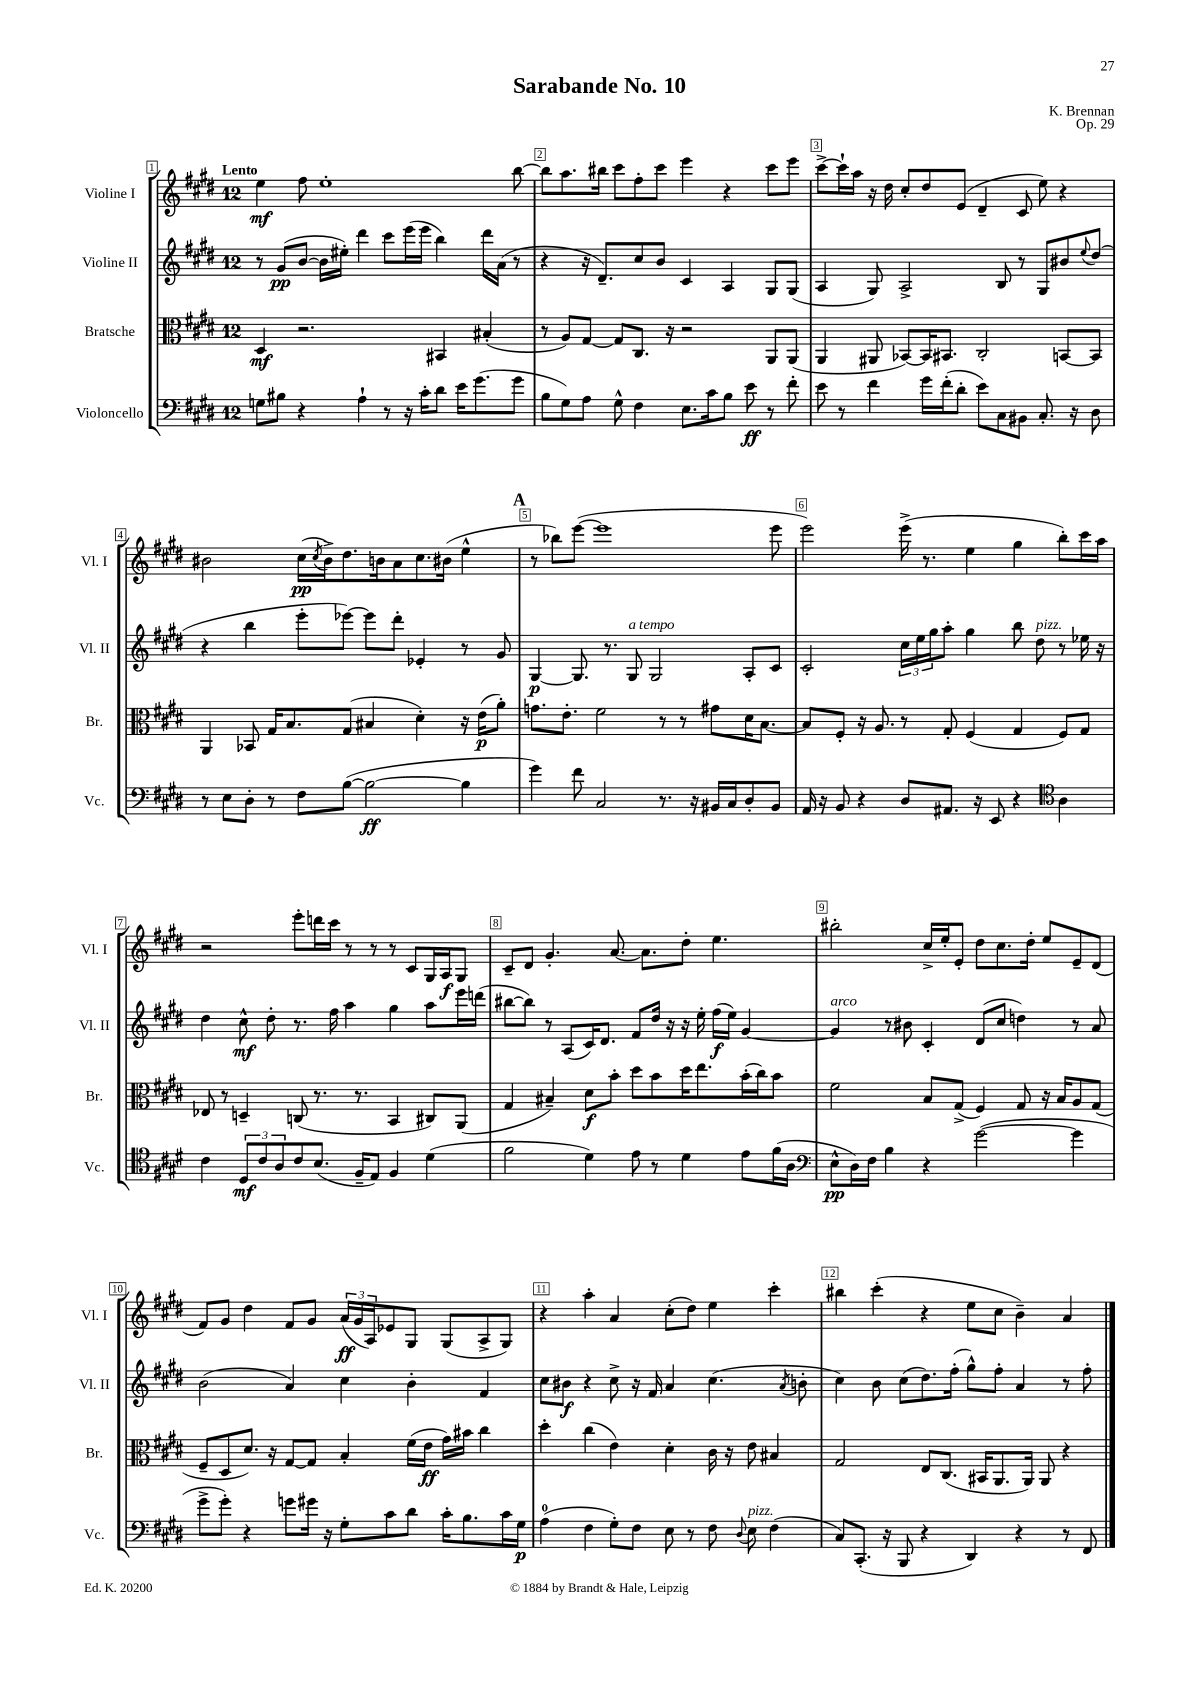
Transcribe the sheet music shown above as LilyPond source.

\header { title = "Sarabande No. 10" composer = "K. Brennan" opus = "Op. 29" }
<<
\new StaffGroup <<
\new Staff = "s0" \with { instrumentName = "Violine I" shortInstrumentName = "Vl. I" } {
    \clef treble \key e \major \once \override Staff.TimeSignature.style = #'single-digit \time 12/8 \tempo "Lento"
    e''4\mf fis''8 e''1-. b''8~ |
    b''8 a''8. bis''16 cis'''8 fis''8-. cis'''8 e'''4 r4 cis'''8 e'''8 |
    cis'''8~-> cis'''16-! a''16 r16 dis''16 cis''8-. dis''8 e'8( dis'4-- cis'8 e''8) r4 |
    bis'2 cis''16\pp( \acciaccatura { cis''8 } bis'16->) dis''8. b'16 a'8 cis''8. bis'16( e''4-^ |
    \mark \markup { \bold "A" } r8 bes''8) e'''8~( e'''1 e'''8 |
    e'''2) e'''16->( r8. e''4 gis''4 b''8-.) cis'''16 a''16 |
    r2 e'''8-. d'''16 cis'''16 r8 r8 r8 cis'8 gis16 a16\f gis8 |
    cis'8-- dis'8 gis'4.-. a'8.~ a'8. dis''8-. e''4. |
    bis''2-. cis''16-> e''16-. e'8-. dis''8 cis''8. dis''16-. e''8 e'8-- dis'8( |
    fis'8) gis'8 dis''4 fis'8 gis'8 \tuplet 3/2 { a'16\ff( gis'16 a16) } ees'8 gis8 gis8( a8-> gis8) |
    r4 a''4-. a'4 cis''8-.( dis''8) e''4 cis'''4-. |
    bis''4 cis'''4-.( r4 e''8 cis''8 b'4--) a'4 \bar "|." |
}
\new Staff = "s1" \with { instrumentName = "Violine II" shortInstrumentName = "Vl. II" } {
    \clef treble \key e \major \once \override Staff.TimeSignature.style = #'single-digit \time 12/8
    r8 gis'8\pp( b'8~ b'16 eis''16-.) dis'''4 cis'''8 e'''16( e'''16 b''4) dis'''16 a'16( r8 |
    r4 r16 dis'8.--) cis''8 b'8 cis'4 a4 gis8 gis8( |
    a4 gis8) a2-> b8 r8 gis8 bis'8 \appoggiatura { e''8 } dis''8( |
    r4 b''4 e'''8-. ees'''8~) ees'''8 dis'''8-. ees'4-. r8 gis'8 |
    \mark \markup { \bold "A" } gis4~\p gis8. r8. gis8^\markup { \italic "a tempo" } gis2 a8-. cis'8 |
    cis'2-. \tuplet 3/2 { cis''16 e''16 gis''16 } a''8-. gis''4 b''8 dis''8^\markup { \italic "pizz." } r8 ees''16 r16 |
    dis''4 cis''8-^\mf dis''8-. r8. fis''16 a''4 gis''4 a''8 e'''16 d'''16( |
    bis''8~ bis''8) r8 a8( cis'16) dis'8. fis'8 dis''16 r16 r16 e''16-. fis''16\f( e''16) gis'4~ |
    gis'4^\markup { \italic "arco" } r8 bis'8 cis'4-. dis'8( cis''8 d''4) r8 a'8 |
    b'2( a'4) cis''4 b'4-. fis'4 |
    cis''8 bis'8\f r4 cis''8-> r16 fis'16 a'4 cis''4.( \acciaccatura { a'8 } b'8-. |
    cis''4) b'8 cis''8( dis''8.) fis''16-.( gis''8-^) fis''8-. a'4 r8 fis''8-. \bar "|." |
}
\new Staff = "s2" \with { instrumentName = "Bratsche" shortInstrumentName = "Br." } {
    \clef alto \key e \major \once \override Staff.TimeSignature.style = #'single-digit \time 12/8
    dis4\mf r2. bis,4 bis4-.( |
    r8 a8) gis8~ gis8 cis8. r16 r2 a,8 a,8( |
    a,4 ais,8 bes,8~) bes,16 bis,8. cis2-. b,8~ b,8 |
    a,4 bes,8 gis16 b8. gis8( bis4 dis'4-.) r16 e'16\p( a'8-.) |
    \mark \markup { \bold "A" } g'8. e'8.-. fis'2 r8 r8 gis'8 dis'16 b8.~ |
    b8 fis8-. r16 a8. r8 gis8-. fis4( gis4 fis8) gis8 |
    ees8 r8 d4-- c8( r8. r8. b,4 cis8) a,8( |
    gis4 bis4--) dis'8\f b'8-. dis''8 b'8 dis''16 e''8. b'16-.( cis''16) b'8 |
    fis'2 b8 gis8->( fis4) gis8 r16 b16 a8 gis8( |
    fis8-- dis8 dis'8.) r16 gis8~ gis8 b4-. fis'16( e'16\ff gis'16) bis'16 cis''4 |
    dis''4-. cis''4( e'4) dis'4-. cis'16 r16 e'8 bis4 |
    gis2 e8 cis8.( bis,16 a,8. a,16) a,8 r4 \bar "|." |
}
\new Staff = "s3" \with { instrumentName = "Violoncello" shortInstrumentName = "Vc." } {
    \clef bass \key e \major \once \override Staff.TimeSignature.style = #'single-digit \time 12/8
    g8 bis8 r4 a4-! r8 r16 cis'16-. dis'8 e'16 gis'8.( gis'8 |
    b8 gis8) a8 gis8-^ fis4 e8. cis'16 b8 e'8\ff r8 fis'8-. |
    e'8 r8 fis'4 gis'16 fis'16-.( dis'8-. e'8) cis8 bis,8 cis8.-. r16 dis8 |
    r8 e8 dis8-. r8 fis8 b8~( b2~\ff b4 |
    \mark \markup { \bold "A" } gis'4) fis'8 cis2 r8. r16 bis,16 cis16 dis8-. bis,8 |
    a,16 r16 b,8 r4 dis8 ais,8. r16 e,8 r4 \clef tenor a4 |
    cis'4 \tuplet 3/2 { dis8\mf cis'8 a8 } cis'8 b8.( fis16-- e8) fis4 dis'4( |
    fis'2 dis'4) e'8 r8 dis'4 e'8 fis'16( a16 |
    \clef bass e8-^\pp dis16) fis16 b4 r4 gis'2~( gis'4 |
    gis'8-> gis'8-.) r4 g'8 gis'16 r16 gis8-. cis'8 dis'8 cis'16-. b8. cis'16 gis16\p |
    a4-0( fis4 gis8-.) fis8 e8 r8 fis8 \appoggiatura { dis8 } e8^\markup { \italic "pizz." } fis4( |
    cis8) cis,8.-.( r16 b,,8 r4 dis,4) r4 r8 fis,8 \bar "|." |
}
>>
>>
\layout { \context { \Score \override BarNumber.break-visibility = ##(#f #t #t) barNumberVisibility = #all-bar-numbers-visible \override BarNumber.stencil = #(make-stencil-boxer 0.1 0.3 ly:text-interface::print) } }
